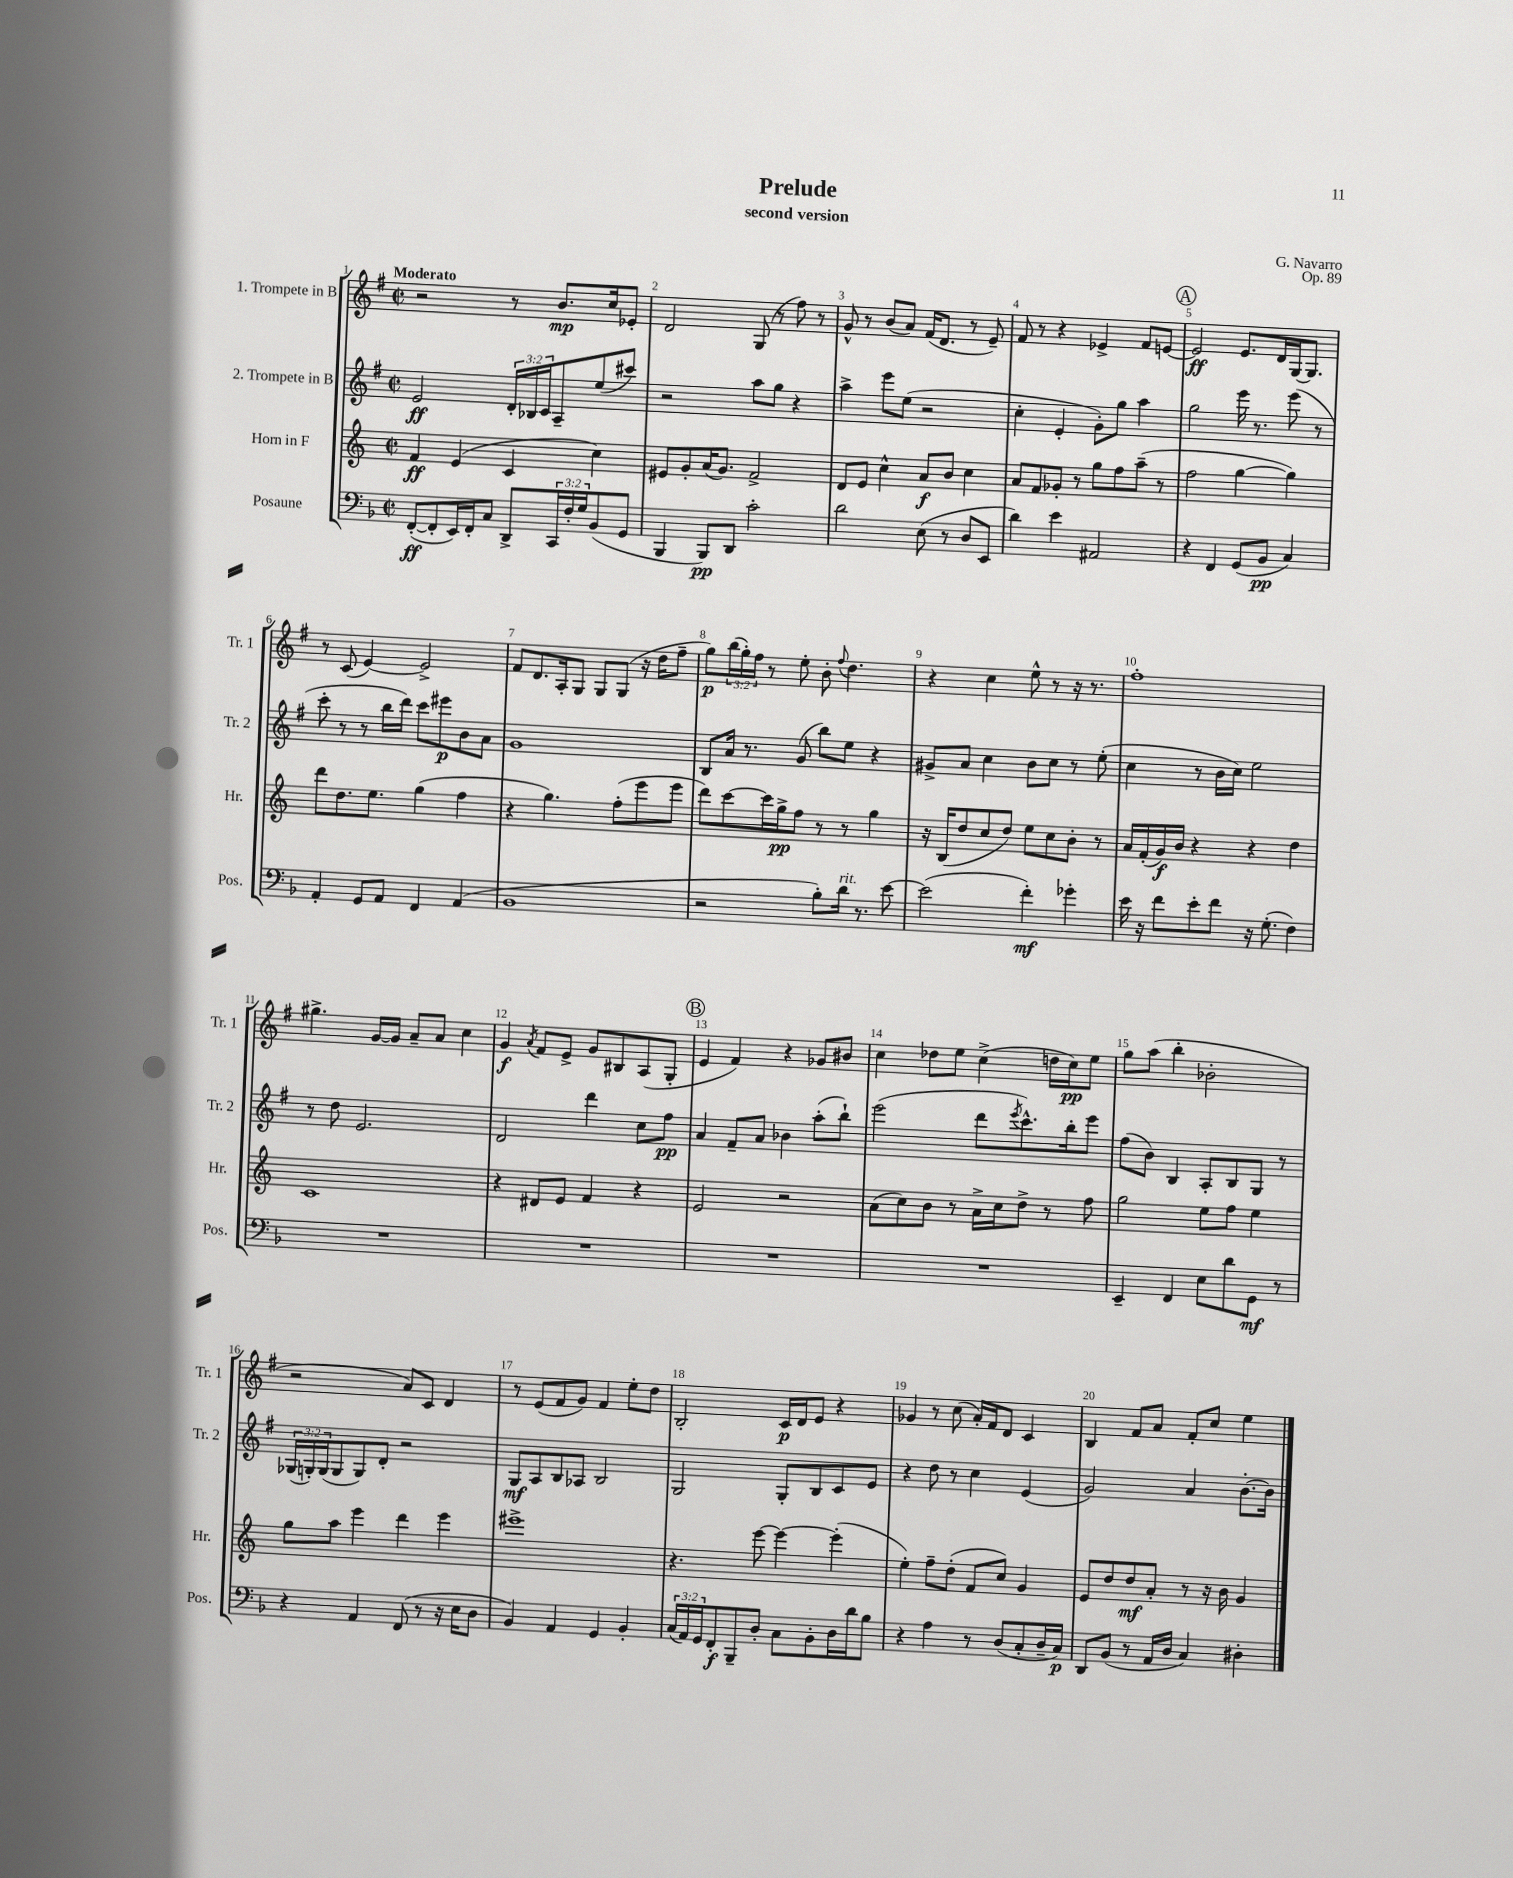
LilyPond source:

\header { title = "Prelude" composer = "G. Navarro" subtitle = "second version" opus = "Op. 89" }
<<
\new StaffGroup <<
\new Staff = "s0" \with { instrumentName = "1. Trompete in B" shortInstrumentName = "Tr. 1" } {
    \clef treble \key g \major \defaultTimeSignature \time 2/2 \override Staff.TupletNumber.text = #tuplet-number::calc-fraction-text \tempo "Moderato"
    r2 r8 b'8.\mp c''16 ees'8-. |
    d'2 g8( r8 fis''8) r8 |
    g'8-^ r8 b'8( a'8) fis'16( d'8. r8 e'8--) |
    fis'8 r8 r4 ees'4-> fis'8 e'8~ |
    \mark \markup { \circle "A" } e'2\ff e'8. d'16 g16~ g8. |
    r8 c'8( e'4~) e'2-> |
    fis'8 d'8. a16-. g8 g8 g8( r16 d''16 fis''8-- |
    g''8\p) \tuplet 3/2 { b''16( g''16-.) fis''16 } r8 e''8-. b'8-. \appoggiatura { fis''8 } d''4. |
    r4 c''4 e''8-^ r8 r16 r8. |
    fis''1-. |
    gis''4.-> g'16~ g'16 a'8-- a'8 c''4 |
    g'4\f \acciaccatura { a'8 } fis'8 e'8-> g'8 bis8 a8( g8-. |
    \mark \markup { \circle "B" } e'4 fis'4) r4 ges'8 bis'8 |
    c''4 des''8 e''8 c''4->( d''16 c''16\pp) e''8 |
    g''8 a''8( b''4-. bes'2-. |
    r2 a'8) c'8 d'4 |
    r8 e'8( fis'8 g'8) fis'4 e''8-. d''8 |
    b2-. c'16\p d'16 e'8 r4 |
    ges'4 r8 c''8( a'16-.) fis'16 d'8 c'4 |
    b4 fis'8 a'8 fis'8-. c''8 e''4 \bar "|." |
}
\new Staff = "s1" \with { instrumentName = "2. Trompete in B" shortInstrumentName = "Tr. 2" } {
    \clef treble \key g \major \defaultTimeSignature \time 2/2 \override Staff.TupletNumber.text = #tuplet-number::calc-fraction-text
    e'2\ff \tuplet 3/2 { d'16-. bes16 c'16 } a8-- e''8( cis'''8) |
    r2 a''8 g''8 r4 |
    a''4-> e'''8 e''8( r2 |
    c''4-. e'4-. g'8-.) g''8 a''4 |
    \mark \markup { \circle "A" } g''2 e'''16 r8. e'''8( r8 |
    c'''8-. r8 r8 b''16 d'''16) c'''8 eis'''8\p b'8 a'8 |
    g'1 |
    b8 a'16 r8. g'8( b''8) e''8 r4 |
    gis'8-> a'8 c''4 b'8 c''8 r8 e''8-.( |
    c''4 r8 b'16 c''16) e''2 |
    r8 d''8 e'2. |
    d'2 d'''4 c''8 fis''8\pp |
    \mark \markup { \circle "B" } a'4 fis'8-- a'8 bes'4 a''8-.( b''8-!) |
    e'''2( d'''8 \acciaccatura { e'''8 } c'''8.-^) b''16-. e'''8 |
    fis''8( b'8) b4 a8-. b8 g8 r8 |
    \tuplet 3/2 { ges16( g16-.) g16( } g8 g8) d'8-. r2 |
    g8\mf a8 b8 aes8 b2 |
    g2 g8-. b8 c'8 e'8 |
    r4 d''8 r8 c''4 e'4( |
    g'2) a'4 b'8.~-. b'16 \bar "|." |
}
\new Staff = "s2" \with { instrumentName = "Horn in F" shortInstrumentName = "Hr." } {
    \clef treble \key c \major \defaultTimeSignature \time 2/2
    f'4\ff e'4( c'4 c''4) |
    eis'8 g'8-. a'16( g'8.) f'2-> |
    d'8 e'8 c''4-^ a'8\f b'8 c''4 |
    a'8 f'8 ges'8-. r8 g''8 f''8 a''8--( r8 |
    \mark \markup { \circle "A" } f''2 g''4~ g''4) |
    d'''8 d''8. e''8. g''4( f''4 |
    r4 g''4.) f''8-.( e'''8 e'''8 |
    d'''8) c'''8~ c'''16 g''16->\pp f''8 r8 r8 g''4 |
    r16 b16( d''8 c''8 d''8) e''8 c''8 b'8-. r8 |
    a'16 f'16-.( g'16\f) b'16 r4 r4 d''4 |
    c'1 |
    r4 dis'8 e'8 f'4 r4 |
    \mark \markup { \circle "B" } e'2 r2 |
    a'8( c''8) b'8 r8 a'16-> c''16 d''8-> r8 f''8 |
    g''2 e''8 f''8 e''4 |
    g''8 a''8 e'''4 d'''4 e'''4 |
    eis'''1-> |
    r4. e'''8~ e'''4~ e'''4-.( |
    e''4-.) f''8-- d''8-.( f'8 c''8) g'4 |
    e'8 d''8 d''8\mf a'8-. r8 r16 b'16 g'4 \bar "|." |
}
\new Staff = "s3" \with { instrumentName = "Posaune" shortInstrumentName = "Pos." } {
    \clef bass \key f \major \defaultTimeSignature \time 2/2 \override Staff.TupletNumber.text = #tuplet-number::calc-fraction-text
    f,8~-.\ff( f,8-. e,16) f,16-. c8 d,8-> \tuplet 3/2 { c,16 f16-. g16 } bes,8( g,8 |
    bes,,4 bes,,8\pp) d,8 c'2-. |
    d'2 e8( r8 d8 e,8 |
    d'4) e'4 ais,2 |
    \mark \markup { \circle "A" } r4 f,4 g,8( bes,8\pp c4) |
    a,4-. g,8 a,8 f,4 a,4( |
    bes,1 |
    r2 bes8-.) d'16^\markup { \italic "rit." } r8. e'8~ |
    e'2( f'4-.\mf) ges'4-. |
    e'16 r16 f'8 e'8-. f'8 r16 g8.-.( f4) |
    R1 |
    R1 |
    \mark \markup { \circle "B" } R1 |
    R1 |
    e,4-- f,4 e8 d'8 g,8\mf r8 |
    r4 a,4 f,8( r8 r16 e16 d8 |
    bes,4) a,4 g,4 bes,4-. |
    \tuplet 3/2 { c16( a,16) g,16 } f,8-.\f bes,,8-- d8-. c8 bes,8-. d16 d'16 bes8 |
    r4 a4 r8 d8( c8-. d16-- c16\p) |
    d,8 bes,8( r8 a,16 d16 c4) dis4-. \bar "|." |
}
>>
>>
\layout { \context { \Score \override BarNumber.break-visibility = ##(#f #t #t) barNumberVisibility = #all-bar-numbers-visible } }
